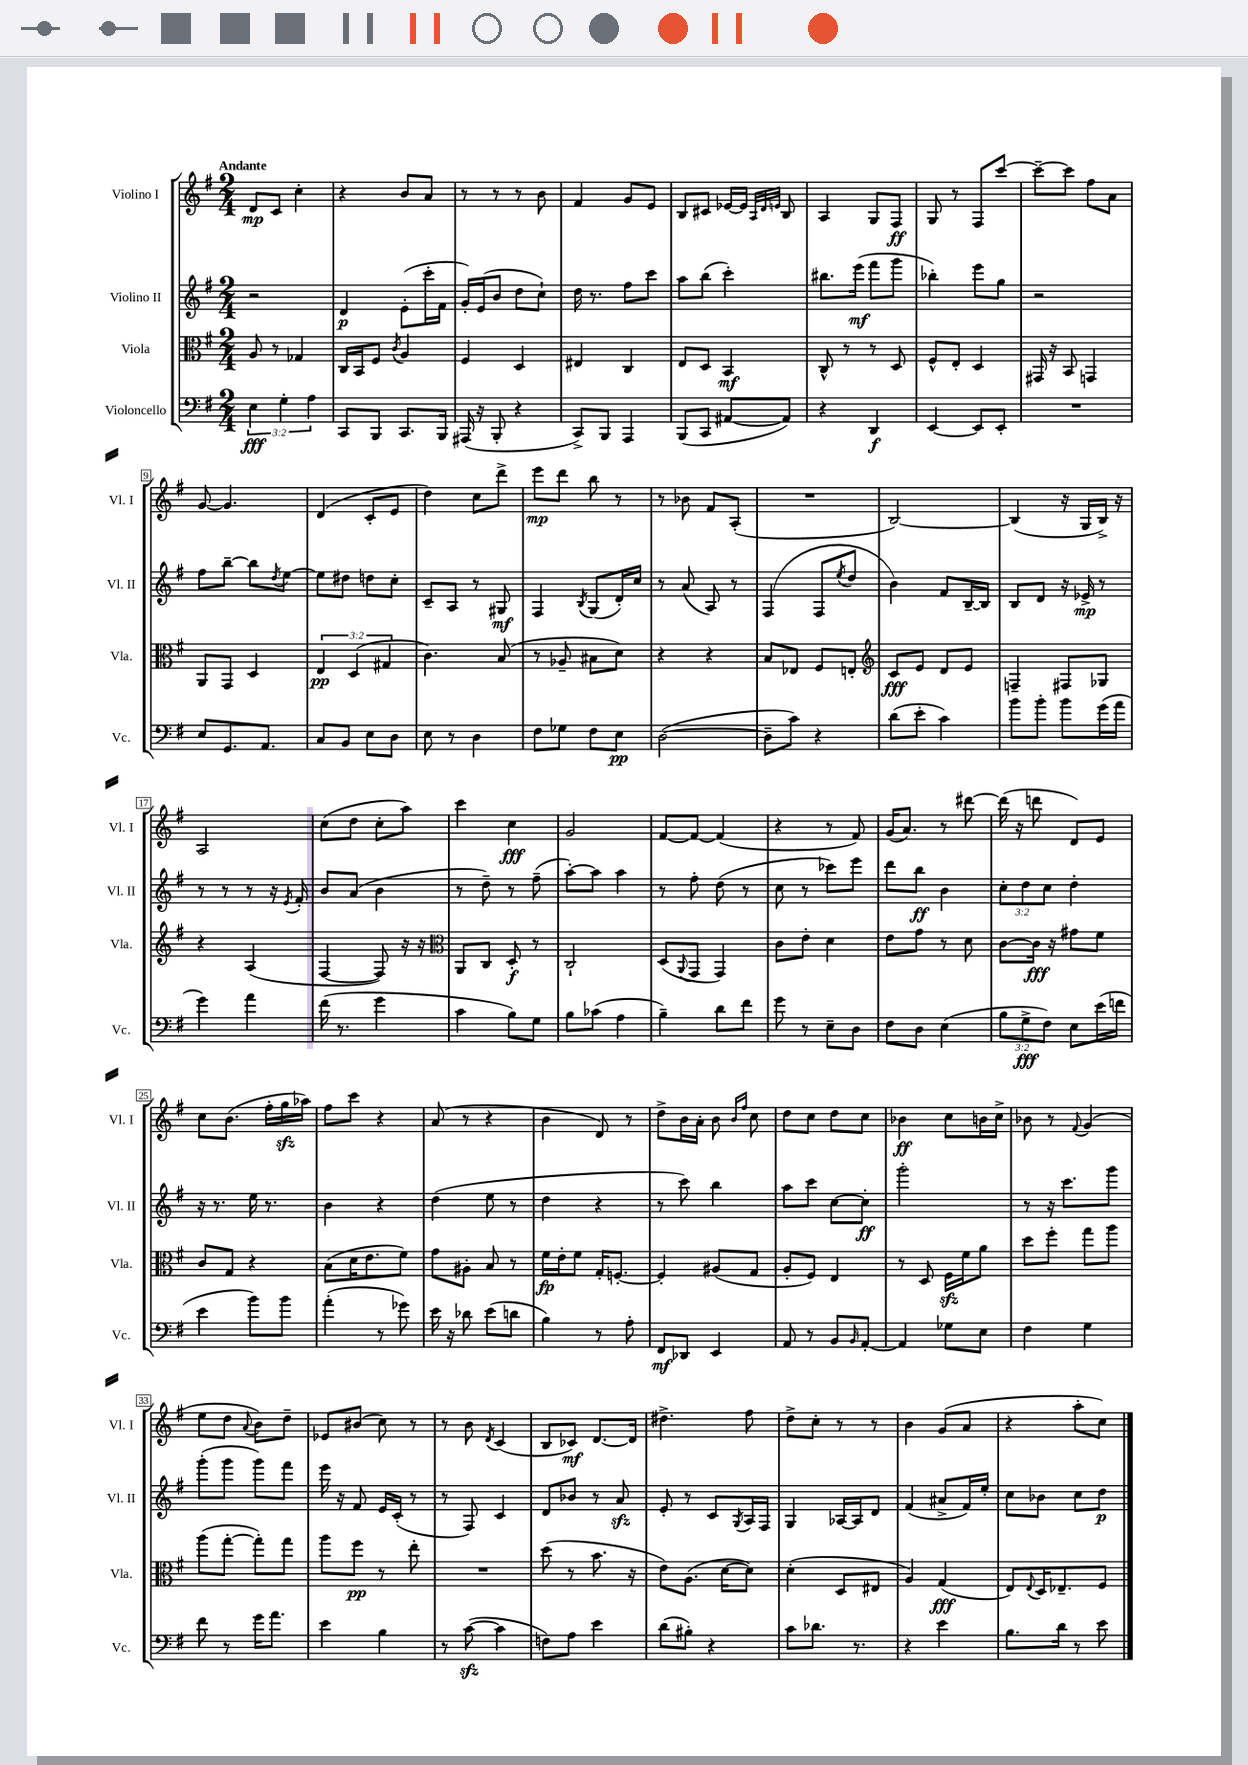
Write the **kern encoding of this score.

**kern	**kern	**kern	**kern
*staff4	*staff3	*staff2	*staff1
*clefF4	*clefC3	*clefG2	*clefG2
*k[f#]	*k[f#]	*k[f#]	*k[f#]
*M2/4	*M2/4	*M2/4	*M2/4
6E	8A	2r	8d
.	8r	.	8c
6G'	.	.	.
.	4G-	.	4cc'
6A	.	.	.
=	=	=	=
8CC	16C	4d	4r
.	16BB	.	.
8BBB	8F#	.	.
.	8qc	.	.
8.CC	4A	(8e'	8b
.	.	16ccc'	8a
16BBB	.	16f#	.
=	=	=	=
(16AAA#	4F#	16g')	8r
16r	.	(16e	.
8BBB'	.	8b	8r
4r	4D	8dd	8r
.	.	8cc`)	8b
=	=	=	=
8CC^)	4E#	16dd	4f#
.	.	8.r	.
8BBB	.	.	.
4AAA	4C	8ff#	8g
.	.	8ccc	8e
=	=	=	=
(8BBB	8E	8aa	8B
8CC	8D	(8bb	8c#
[8AA#	4BB	4ccc')	[16e-
.	.	.	16e-]
.	.	.	32qqA
.	.	.	32qqd
.	.	.	32qqe
8AA#])	.	.	8B
=	=	=	=
4r	8C^^	8.bb#	4A
.	8r	.	.
.	.	(16eee	.
4DD	8r	8fff#	8G
.	8D	8ggg	8F#
=	=	=	=
[4EE	8F#^^	4bb-')	8G
.	8E'	.	8r
8EE]	4D	8eee	8F#
8EE'	.	8gg	[8ccc
=	=	=	=
2r	16GG#	2r	8ccc~_
.	16r	.	.
.	8BB	.	8ccc]
.	4GG	.	8ff#
.	.	.	8a
=	=	=	=
8E	8AA	8ff#	[8g
8.GG	8GG	[8bb~	4.g]
.	4D	8bb]	.
8.AA	.	.	.
.	.	8qdd	.
.	.	[8ee	.
=	=	=	=
8C	6E	8ee]	(4d
8BB	.	8dd#	.
.	(6D	.	.
8E	.	8dd	8c'
.	6G#	.	.
8D	.	8cc'	8e
=	=	=	=
8E	4.c)	8c~	4dd)
8r	.	8A	.
4D	.	8r	8cc
.	(8B	8G#	8ddd^
=	=	=	=
8F#	8r	4F#	8eee
8G-	8A-~	.	8ddd
.	.	8qB	.
8F#	8B#	(8G	8bb
8E	8d)	16d')	8r
.	.	16cc	.
=	=	=	=
([2D	4r	8r	8r
.	.	(8a	8b-
.	4r	8A)	8f#
.	.	8r	(8A'
=	=	=	=
8D~]	8B	(4F#	2r
8c)	8E-	.	.
4r	8F#	8F#	.
.	.	8qee	.
.	8E'	8dd	.
=	=	=	=
*	*clefG2	*	*
(8d	8c	4b)	[2B)
8e'	8e	.	.
4c)	8d	8f#	.
.	8e	[16B~	.
.	.	16B]	.
=	=	=	=
8b	4F~	8B	(4B]
8b'	.	8d	.
8b	8F#	16r	16r
.	.	16e-^	16G
(16g	8G-	8r	16B^)
16a	.	.	16r
=	=	=	=
4g)	4r	8r	2A
.	.	8r	.
4a	(4A	8r	.
.	.	16r	.
.	.	8qe	.
.	.	16f#'	.
=	=	=	=
(16f#	[4F#	8b	(8cc
8.r	.	.	.
.	.	(8a	8dd
4g	8F#])	4b	8cc'
.	16r	.	8aa)
.	16r	.	.
=	=	=	=
*	*clefC3	*	*
4c	8AA	8r	4ccc
.	8C	8dd~)	.
8B)	8D'	8r	4cc
8G	8r	(8ff#~	.
=	=	=	=
8B	2C`	[8aa')	2g
(8c-	.	8aa]	.
4A	.	4aa	.
=	=	=	=
4B~)	(8D	8r	[8f#
.	8qqAA	.	.
.	8GG	8ff#'	8f#_
8d	4GG)	(8dd	(4f#]
8f#	.	8r	.
=	=	=	=
8g	8c	8cc	4r
8r	8e'	8r	.
8E~	4d	8ccc-)	8r
8D	.	8eee	8f#)
=	=	=	=
8F#	8e	8ddd	(16g
.	.	.	8.a)
8D	8g	8bb	.
(4E	8r	4b	8r
.	8d	.	[8ddd#
=	=	=	=
12B	[8c	12cc'	(16ddd#]
.	.	.	16r
12G^	.	12dd	.
.	16c]	.	8ddd
12F#)	.	12cc	.
.	16r	.	.
8E	8g#	4dd'	8d)
(16e	8f#	.	8e
16f	.	.	.
=	=	=	=
4e	8c	16r	8cc
.	.	8.r	.
.	8G	.	(8.b
8b)	4r	16ee	.
.	.	8.r	16ff#'
8b	.	.	16gg
.	.	.	16aa-)
=	=	=	=
(4a'	(8B	4b	8ff#
.	16d	.	8ccc
.	8.e	.	.
8r	.	4r	4r
8g-)	8f#)	.	.
=	=	=	=
16e	8g	(4dd	(8a
16r	.	.	.
8d-	8A#'	.	8r
(8e	8B	8ee	4r
8d	8r	8r	.
=	=	=	=
4B)	16f#	4dd	4b
.	16e'	.	.
.	8f#	.	.
8r	16G'	4r	8d)
.	[8.F'	.	.
8A'	.	.	8r
=	=	=	=
8FF#	4F']	8r	8dd^
8DD-	.	8ccc)	16b
.	.	.	16a'
4EE	(8A#	4bb	8b
.	.	.	16qqb
.	.	.	16qqff#
.	8G	.	8cc
=	=	=	=
8AA	8A'	8aa	8dd
8r	8F#)	8ccc	8cc
8BB	4E	[8cc	8dd
16qqBB	.	.	.
[8AA'	.	8cc']	8cc
=	=	=	=
4AA]	8r	2ggg'	4b-
.	8D	.	.
8G-	16F#	.	8cc
.	16f#	.	.
8E	8a	.	16b
.	.	.	16cc^
=	=	=	=
4F#	8dd	8r	8b-
.	8ff#'	16r	8r
.	.	8.ccc	.
.	.	.	8qqf#
4G	8gg	.	(4g
.	8aa	8ggg	.
=	=	=	=
8f#	(8aa	(8ggg'	8ee
8r	[8gg'	8ggg	8dd
.	.	.	8qqa
16g	8gg'])	8ggg)	8b)
8.a	.	.	.
.	8gg	8fff#	8dd~
=	=	=	=
4e	8aa	16eee	8e-
.	.	16r	.
.	8ff#	8f#	(8b#
4B	8r	16e	8cc)
.	.	(16c'	.
.	8ee'	8r	8r
=	=	=	=
8r	2r	8r	8r
([8c	.	8F#)	8b
.	.	.	8qd
4c]	.	4c	(4c
=	=	=	=
8F)	(8dd	8d	8B
8A	8r	8b-	8c-)
4e	8.b	8r	[8.d
.	.	8a	.
.	16r	.	16d]
=	=	=	=
(8d	8e)	8e'	4.dd#^
8B#')	(8.A	8r	.
4r	.	8c	.
.	[16d	.	.
.	.	8qG	.
.	8d])	16A	8ff#
.	.	16F#	.
=	=	=	=
8c	(4d'	4G	8dd^
8.d-	.	.	8cc'
.	8D	[16A-	8r
8.r	.	16A-]	.
.	8E#	8d	8r
=	=	=	=
4r	4A)	(4f#	4b
4e	(4G	8a#^	(8g
.	.	16f#)	8a
.	.	16ee'	.
=	=	=	=
8.B	8E)	8cc	4r
.	8qqE	.	.
.	16D	8b-	.
16d	8.E-~	.	.
8r	.	8cc	8aa'
8e	8F#	8dd	8cc)
==	==	==	==
*-	*-	*-	*-
